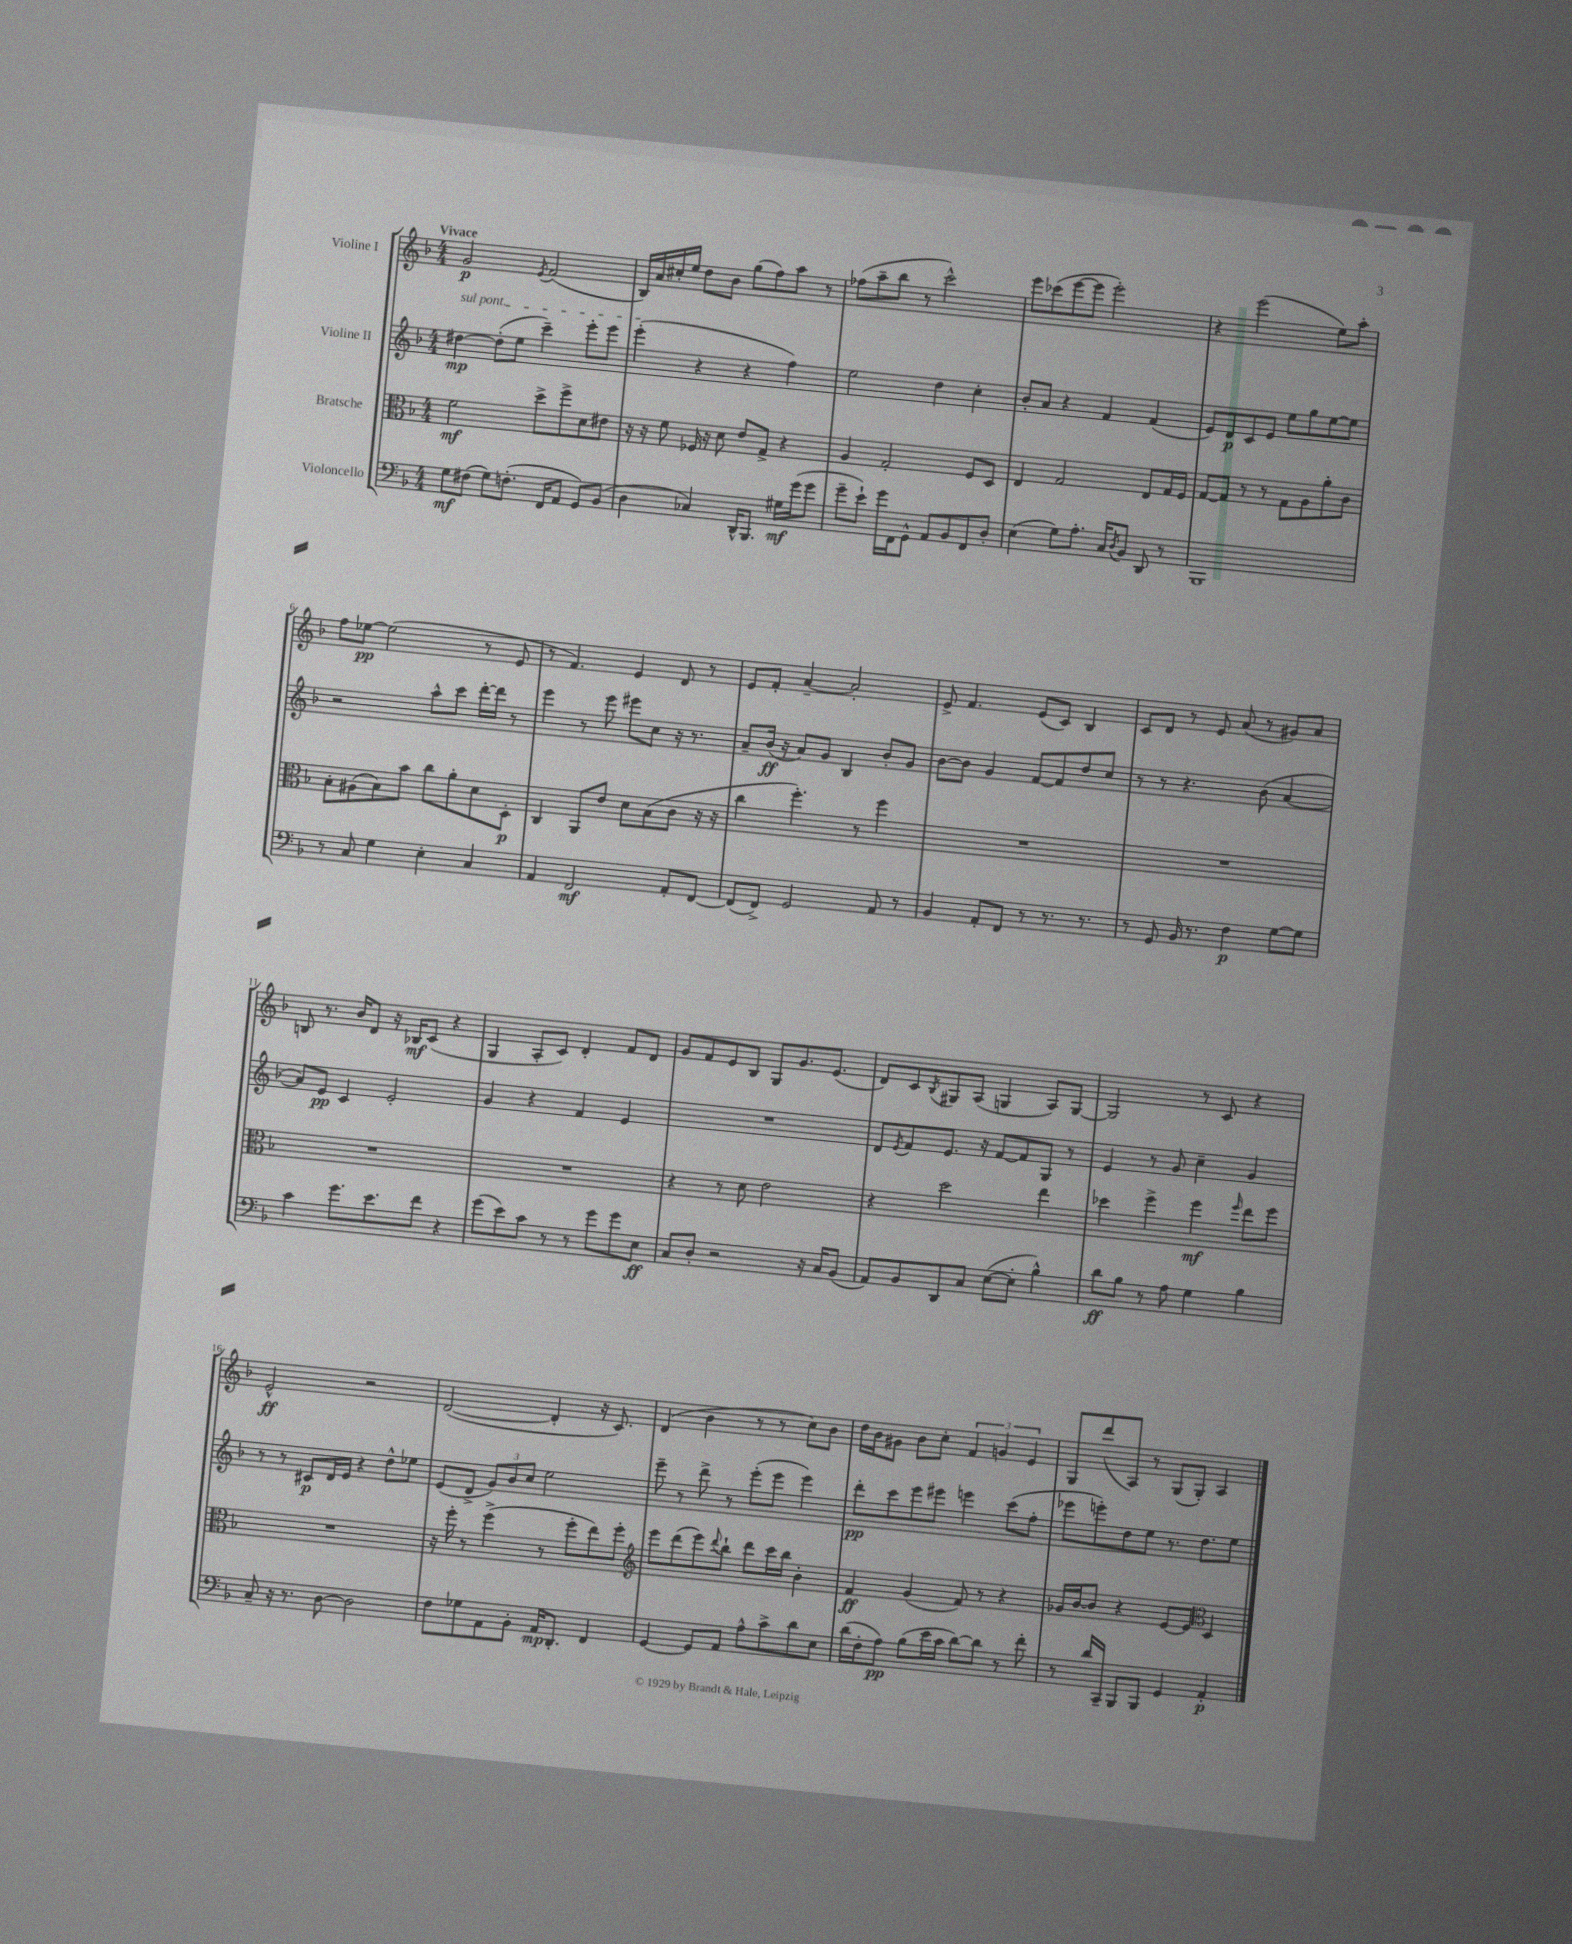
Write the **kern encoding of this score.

**kern	**kern	**kern	**kern
*staff4	*staff3	*staff2	*staff1
*clefF4	*clefC3	*clefG2	*clefG2
*k[b-]	*k[b-]	*k[b-]	*k[b-]
*M4/4	*M4/4	*M4/4	*M4/4
8G\L	2f\	[4dd#\	2g/
(8F#\J	.	.	.
8G\L)	.	(8dd#'\]L	.
(8.F'\J	.	8ee\J	.
.	.	.	8qe/
.	8dd^\L	4ccc~\)	(2f/
16FF/LK	.	.	.
8AA/J	8ff^\	.	.
8GG/L)	8d\	8eee'\L	.
(8BB-/J	8e#\J	8eee\J	.
=	=	=	=
4D\	16r	(4eee'\	16B-/LL)
.	16r	.	16a/
.	8f\	.	16cc#'/
.	.	.	16ee/JJ
4C-/)	16F-/	4r	8dd\L
.	16r	.	.
.	8d\	.	8b-\J
16DD^^/LK	8e/L	4r	(8gg\L
8.BBB-/J	.	.	.
.	8G^/J	.	8ff\)
16G#\LL	4r	4ff\)	8aa\J
(16g\J	.	.	.
8g\J	.	.	8r
=	=	=	=
8g~\L	4A/	2ee\	(8ff-\L
8e`\J)	.	.	8aa~\
16g\LL	2G'/	.	8bb-\J
16FF\J	.	.	.
8GG^^\J	.	.	8r
8AA/L	.	4dd\	2ccc^^\)
8BB-/	.	.	.
8FF/	8F/L	4cc'\	.
8D'/J	8D/J	.	.
=	=	=	=
(4E\	4E/	8b-'/L	8eee\L
.	.	8a/J	(8ccc-\
8G\L)	2G/	4r	[8eee\
8.A'\J	.	.	8eee\]J
.	.	4f/	2eee'\)
16C/LK	.	.	.
8qD/	.	.	.
8BB-/J	.	.	.
8DD/	8E/L	(4f/	.
8r	16G/L	.	.
.	16F/JJ	.	.
=	=	=	=
1BBB-	[8G/L	8e/L)	4r
.	8G/]J	8d/	.
.	8r	8c/	(2eee\
.	8r	8e/J	.
.	8G\L	8ee\L	.
.	8A\	8gg\	.
.	8a'\	[8ee\	8ee\L)
.	8c\J	8ee\]J	8aa'\J
=	=	=	=
8r	8B-'\L	2r	8ff\L
8C/	(8A#\	.	[8ee-\J
4G\	8B-\)	.	(2ee-\]
.	8b-\J	.	.
4E'\	8cc\L	8aa^^\L	.
.	8a'\	8ccc\J	.
4C/	8d\	[16ddd'\LL	8r
.	.	16ddd\]JJ	.
.	8D'\J	8r	8e/
=	=	=	=
4AA/	4C/	4eee\	8r
.	.	.	4.f/)
2FF/	8AA/L	8r	.
.	8e/J	8eee\	.
.	8d\L	8eee#\L	4e/
.	(8B-\	8cc\J	.
8AA'/L	8c\J	16r	8d/
.	.	8.r	.
[8FF/J	16r	.	8r
.	16r	.	.
=	=	=	=
(8FF/]L	4cc\	8a~/L	8e/L
8FF^/J)	.	(16b-/Jk	8f'/J
.	.	16r	.
2GG/	4.ff'\)	8a/L)	[4a~/
.	.	8g/J	.
.	.	4B-/	2a'/]
.	8r	.	.
8AA/	4ff\	8b-'/L	.
8r	.	8g/J	.
=	=	=	=
4BB-/	1r	[8b-\L	8e^/
.	.	8b-\]J	4.f/
8AA'/L	.	4g/	.
8FF/J	.	.	.
8r	.	[8f/L	(8e/L
8.r	.	8f/]	8c/J)
.	.	8dd/	4B-/
8.r	.	.	.
.	.	8cc/J	.
=	=	=	=
8r	1r	8r	8c/L
8GG/	.	8r	8d/J
16BB-/	.	4.r	8r
8.r	.	.	.
.	.	.	8e/
4F\	.	.	(8a/
.	.	(8b-\	8r
[8G\L	.	[4a/	8g#/L)
8G\]J	.	.	8a/J
=	=	=	=
4c\	1r	8a/]L)	8B/
.	.	8e/J	8.r
8.g\L	.	4c/	.
.	.	.	16b-/LK
.	.	.	8d/J
8.e\	.	.	.
.	.	2e'/	16r
.	.	.	16B-/LK
8f\J	.	.	(8c/J
4r	.	.	4r
=	=	=	=
(8g\L	1r	4g/	4G/
8e\)	.	.	.
8c\J	.	4r	8A'/L
8r	.	.	8c/J)
8r	.	4f/	4d'/
8g\L	.	.	.
8g\	.	4e/	8f/L
8E\J	.	.	8d/J
=	=	=	=
8C/L	4r	1r	8g/L
8D'/J	.	.	8f/
2r	8r	.	8e/
.	8d\	.	8B-/J
.	2e\	.	8G/L
.	.	.	8.g/
16r	.	.	.
16C/LK	.	.	(8.e/J
(8BB-/J	.	.	.
=	=	=	=
8AA/L)	4r	8d/L	8d/L)
.	.	8qe/	.
8BB-/	.	8f/	8c/
.	.	.	8qB-/
8DD/	2dd\	8.e/J	8G#/
8C/J	.	.	(8A/J
.	.	16r	.
([8E\L	.	[8f/L	4G/
8E'\]J	.	8f/]	.
4B-^^\)	4ee\	8G/J	8A/L)
.	.	8r	[8G/J
=	=	=	=
8d\L	4dd-\	4e/	2G/]
8B-\J	.	.	.
8r	4ff^\	8r	.
8A\	.	8g/	.
4G\	4ff\	4cc~\	8r
.	.	.	8c/
.	16qqff/	.	.
4B-\	8ee\L	4g/	4r
.	8ff\J	.	.
=	=	=	=
8C~/	1r	8r	2e^^/
16r	.	8r	.
8.r	.	.	.
.	.	8c#/L	.
[8D\	.	16d/L	.
.	.	16e/JJ	.
2D\]	.	4r	2r
.	.	8dd^^\L	.
.	.	8ee-\J	.
=	=	=	=
8F\L	16r	(8e/L	([2d/
.	16ff'\	.	.
8G-\	8r	8d^/J	.
8AA\	(4ff^\	12g/L)	.
.	.	12b-/	.
8BB-'\J	.	.	.
.	.	12cc/J	.
16AA/LK	8r	2ee\	4d'/]
8.DD'/J	.	.	.
.	8ff'\L	.	.
4FF/	8ee\)	.	16r
.	.	.	8.c/)
.	8ff'\J	.	.
=	=	=	=
*	*clefG2	*	*
[4GG/	8eee\L	8eee~\	(4d/
.	(8ddd\	8r	.
8GG/]L	8eee\)	8ddd^\	4b-\
.	8qqddd/	.	.
8AA/J	8bb-`\J	8r	.
8A^^\L	8ddd\L	(8eee'\L	8r
8c^\	16ccc\L	8eee\J	8r
.	16bb-\JJ	.	.
8d\	4b-'\	4eee\)	8cc\L)
8E\J	.	.	8b-\J
=	=	=	=
(16d\LL	4f/	8ddd'\L	16dd\LL
16F'\J	.	.	16b-\J
8A\J)	.	8ccc\	8g#\J
(8B-\L	(4g/	8eee\	8b-\L
16e\L	.	8eee#\J	8cc'\J
16c\JJ	.	.	.
[8d\L)	8f/)	4eee\	6f/
8d\]J	8r	.	.
.	.	.	6g/
8r	4r	(8ccc\L	.
.	.	.	6e/
8f'\	.	8ff'\J	.
=	=	=	=
8r	16g-/LL	8eee-\L	8G/L
.	[16b-/J	.	.
16d/LL	8b-/]J	8eee'\)	(8ddd/
16CC~/JJ	.	.	.
8BBB-/L	4r	8dd\	8A/J)
8BBB-/J	.	8ee\J	8r
4GG/	[8e/L	8.r	(8G/L
.	8e/]J	.	8G'/J)
.	.	8.dd\L	.
*	*clefC3	*	*
4AA'/	4D/	.	4A/
.	.	8ee\J	.
==	==	==	==
*-	*-	*-	*-
